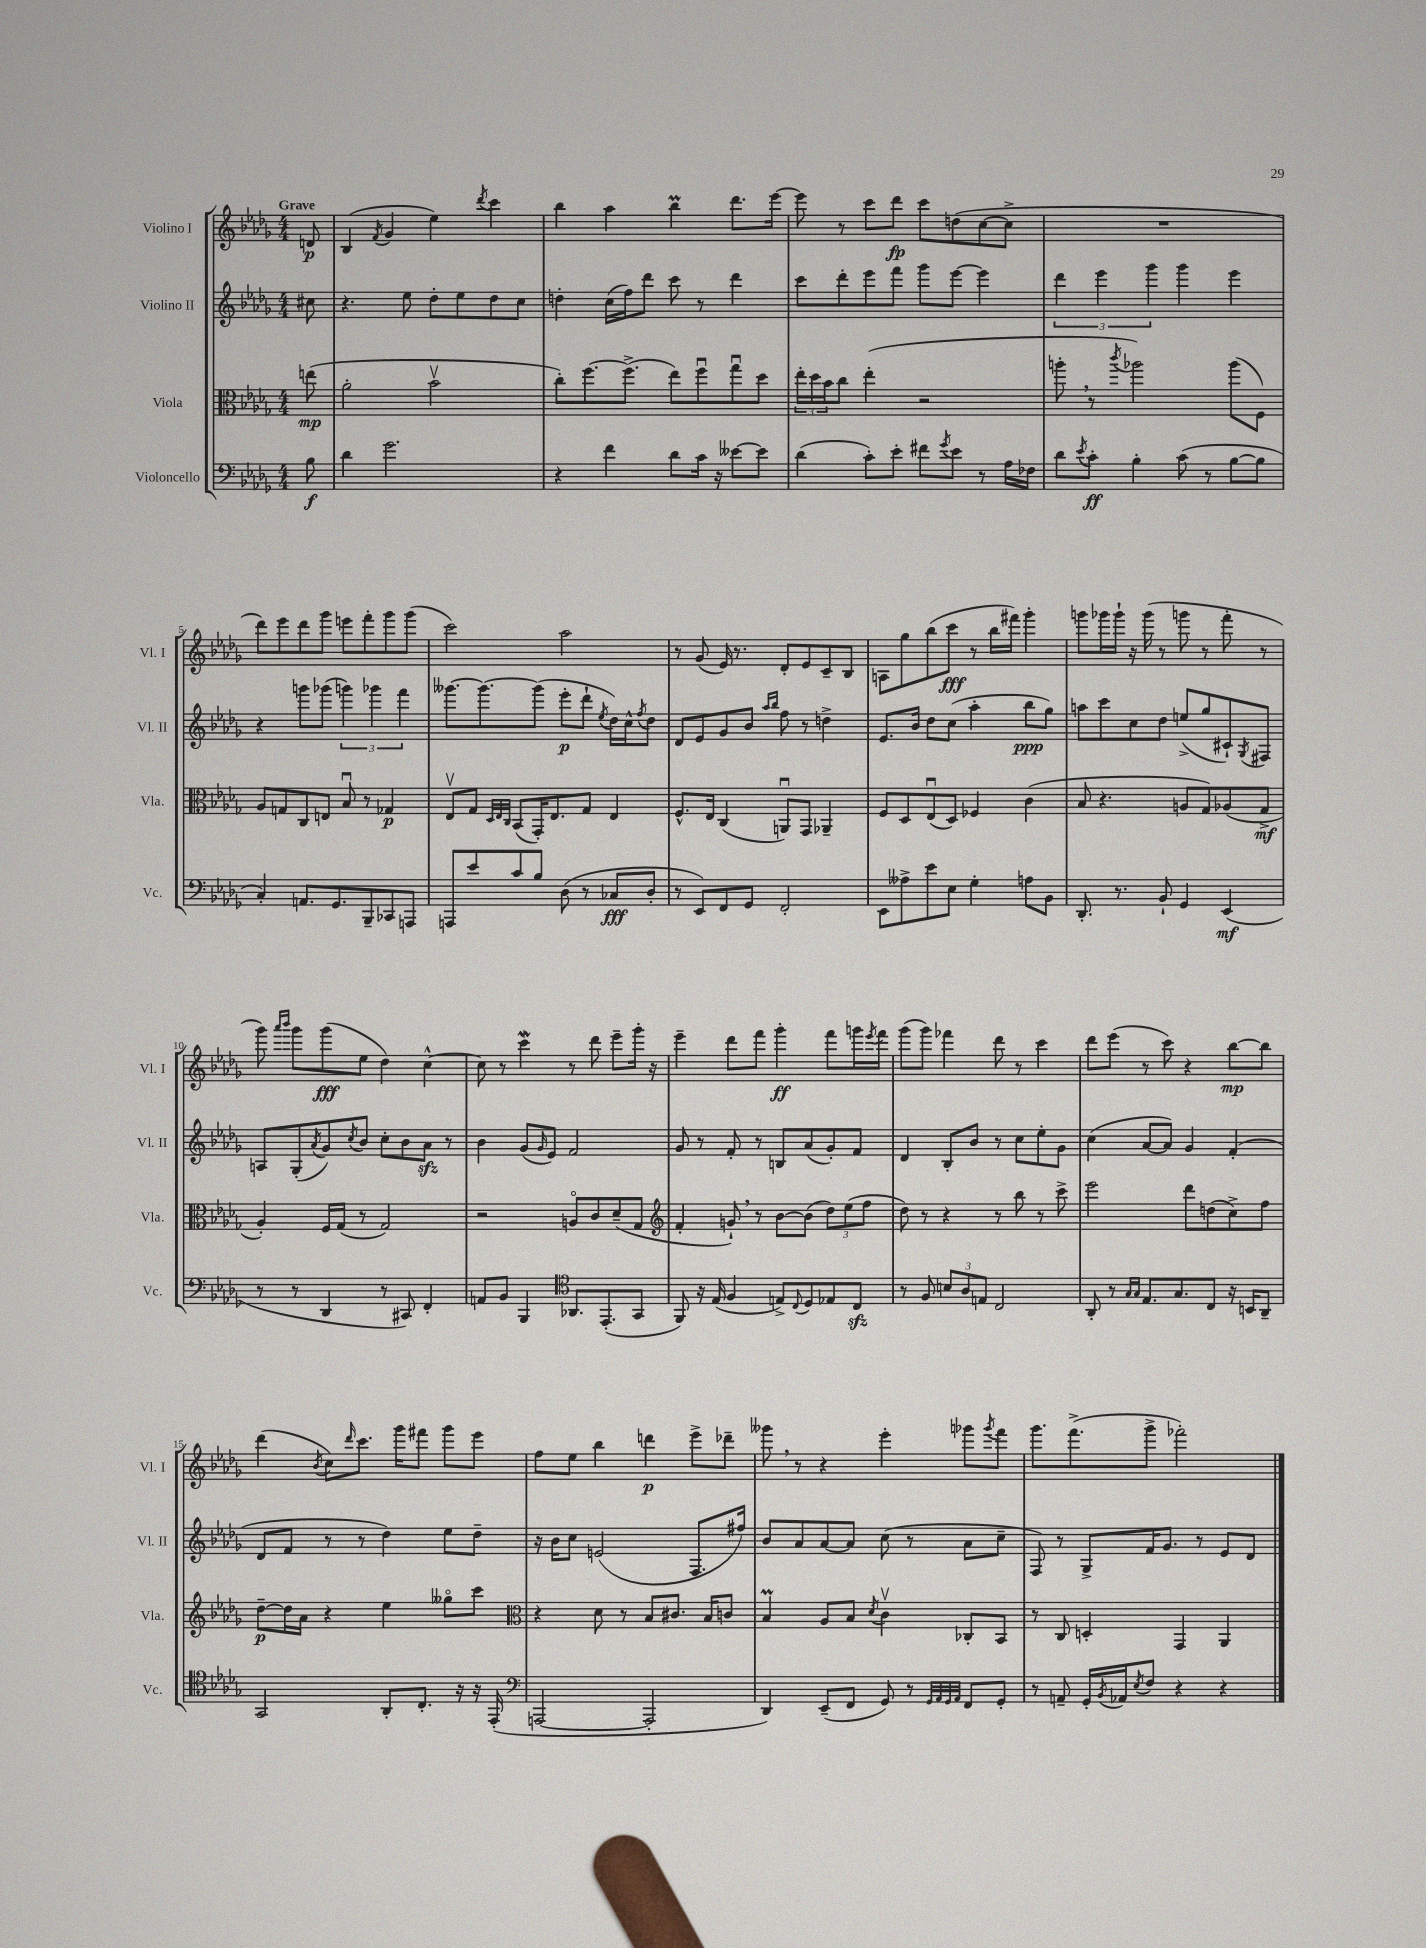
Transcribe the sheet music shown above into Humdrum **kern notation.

**kern	**kern	**kern	**kern
*staff4	*staff3	*staff2	*staff1
*clefF4	*clefC3	*clefG2	*clefG2
*k[b-e-a-d-g-]	*k[b-e-a-d-g-]	*k[b-e-a-d-g-]	*k[b-e-a-d-g-]
*M4/4	*M4/4	*M4/4	*M4/4
8B-\	(8ee\	8cc#\	8d/
=	=	=	=
4d-\	2a-'\	4.r	(4B-/
.	.	.	8qf/
2.g-\	.	.	4g-/
.	.	8ee-\	.
.	2b-v\	8dd-'\L	4ee-\)
.	.	8ee-\	.
.	.	.	8qddd-/
.	.	8dd-\	4ccc\
.	.	8cc\J	.
=	=	=	=
4r	8cc'\L)	4dd'\	4bb-\
.	[8.ff\	.	.
4f\	.	(16cc\LL	4aa-\
.	(8.ff^\]J	16ff\J)	.
.	.	8ddd-\J	.
8d-\L	8ee-\L)	8ccc\	4bb-\
16c\Jk	8ffu\	8r	.
16r	.	.	.
[8e--\L	8gg-u\	4ddd-\	8.ddd-\L
8e--\]J	8dd-\J	.	.
.	.	.	[16eee-\Jk
=	=	=	=
(4d-\	24ee-'\LL	8ccc\L	8eee-\]
.	24dd-\	.	.
.	24b-\J	.	.
.	8cc\J	8ddd-'\	8r
8c'\L)	(4ee-'\	8eee-\	8ccc\L
8e-'\J	.	8fff\J	8ddd-\J
8f#\L	2r	8ggg-\L	8ccc\L
8qg-/	.	.	.
8e-\J	.	[8eee-\J	(8dd\
8r	.	4eee-\]	[8cc\
16A-\LL	.	.	8cc^\]J
16F-\JJ	.	.	.
=	=	=	=
8d-\L	8aa'\	6ddd-\	1r
8qe-/	.	.	.
8c'\J	8r	.	.
.	.	6eee-\	.
.	8qccc/	.	.
4B-'\	2aa-\)	.	.
.	.	6ggg-\	.
(8c\	.	4ggg-\	.
8r	.	.	.
[8B-\L	(8aa-\L	4eee-\	.
8B-\]J	8F\J)	.	.
=	=	=	=
4C'/)	8A-/L	4r	8ddd-\L)
.	8G/	.	8eee-\
8.AA/L	8C/	8ggg\L	8ddd-\
.	8E/J	(8ggg-\J	8ggg-\J
8.GG-/	.	.	.
.	8B-u/	6ggg\)	8eee\L
8BBB-~/	8r	.	8fff'\
.	.	6ggg-\	.
8CC-/	4G-/	.	8ggg-\
.	.	6fff\	.
8AAA/J	.	.	(8ggg-\J
=	=	=	=
8AAA/L	8E-v/L	[8.ggg--\L	2ccc\)
8e-/	8G-/J	.	.
.	.	8.ggg--\_	.
.	32qqD-/LLL	.	.
.	32qqE-/	.	.
.	32qqC/JJJ	.	.
8c/	(8BB-/L	.	.
8B-/J	16GG-'/K)	(8ggg--\]J	.
.	8.E-/	.	.
(8D-\	.	8eee-'\L	2aa-\
8r	8G-/J	8ddd-`\J	.
.	.	8qee-/	.
8C-/L	4E-/	16dd-\LL)	.
.	.	16cc^^\J	.
.	.	8qff/	.
8D-'/J	.	8dd-\J	.
=	=	=	=
8r	8.F^^/L	8d-/L	8r
8EE-/L)	.	8e-/	(8g-/
.	16E-/Jk	.	.
8FF/	(4C/	8g-/	16e-/)
.	.	.	8.r
8GG-/J	.	8b-/J	.
.	.	16qqaa-/LL	.
.	.	16qqbb-/JJ	.
2FF'/	8AAu/L)	8ff\	8d-'/L
.	8GG-/J	8r	8e-/
.	4AA-~/	4dd^\	8c~/
.	.	.	8B-/J
=	=	=	=
8EE-\L	8F/L	8.e-/L	8A\L
8A--^\	8D-/	.	8gg-\
.	.	16b-/Jk	.
8e-\	(8E-u/	8dd-\L	(8bb-\
8E-\J	8D-/J)	(8cc\J	8ccc\J
4G-'\	4F-/	4aa-'\	8r
.	.	.	16bb-\LL
.	.	.	16fff#\JJ)
8A\L	(4c\	8bb-\L	4ggg-'\
8BB-\J	.	8gg-\J)	.
=	=	=	=
8.DD-'/	8B-/	8aa\L	8ggg\L
.	4.r	8ccc\	16ggg-\L
8.r	.	.	16ggg-`\JJ
.	.	8cc\	16r
.	.	.	(16ggg-\
8BB-`/	.	8dd-\J	8r
4GG-/	8A/L	(8ee^/L	8ggg\
.	8G-/)	8gg-/	8r
(4EE-/	(8A-/	8c#`/)	8fff'\
.	.	8qG-/	.
.	8G-^/J	8F#/J	8r
=	=	=	=
8r	4A-'/)	8A/L	8ggg-\)
.	.	.	16qqaaa-/LL
.	.	.	16qqbbb-/JJ
8r	.	(8G-'/	8ggg-\L
.	.	8qa-/	.
4DD-/	16F/LL	8g-/)	(8ggg-\
.	(16G-/JJ	.	.
.	.	8qcc/	.
.	8r	8b-/J	8ee-\J
8r	2G-/)	8cc'\L	4dd-\)
8CC#/)	.	8b-\	.
4FF'/	.	8a-\J	[4cc^^\
.	.	8r	.
=	=	=	=
8AA/L	2r	4b-\	8cc\]
8BB-/J	.	.	8r
4BBB-/	.	(8g-/L	4ccc\
.	.	16qqg-/	.
.	.	8e-/J)	.
*clefC4	*	*	*
8.AA-/L	8Ao/L	2f/	8r
.	8c/	.	8ddd-\
(8.EE-'/	.	.	.
.	(8d-~/	.	8eee-~\L
8GG-/J	8G-/J	.	16ggg-'\Jk
.	.	.	16r
=	=	=	=
*	*clefG2	*	*
8FF/)	4f'/	8g-/	4eee-~\
16r	.	8r	.
(16E-/	.	.	.
4F/	8g`/)	8f'/	8ddd-\L
.	8r	8r	8fff\J
8E^/L)	[8b-\L	8B/L	4ggg-'\
8qqC/	.	.	.
8D-/	(8b-\]J	(8a-/	.
8E-/	12dd-\L)	8g-'/)	8fff\L
.	(12ee-\	.	.
8C/J	.	8f/J	16ggg\L
.	12ff\J	.	.
.	.	.	8qeee-/
.	.	.	16fff\JJ
=	=	=	=
8r	8dd-\)	4d-/	(8ggg-\L
8F/	8r	.	8ggg-\J)
12B/L	4r	8B-'/L	4fff-\
12A-/	.	.	.
.	.	8b-/J	.
12E/J	.	.	.
2C/	8r	8r	8ddd-\
.	8bb-\	8cc\L	8r
.	8r	8ee-'\	4ccc\
.	8ccc^\	8g-\J	.
=	=	=	=
8AA-'/	2eee-\	(4cc\	8ddd-\L
8r	.	.	(8eee-\J
16qqG-/LL	.	.	.
16qqG-/JJ	.	.	.
8.E-/L	.	[8a-/L	8r
.	.	8a-/]J)	8ccc\)
8.G-/	.	.	.
.	8ddd-\L	4g-/	4r
8C/J	(8dd\	.	.
16r	8cc^\)	(4f'/	[8bb-\L
16BB/LK	.	.	.
8AA-~/J	8ff\J	.	8bb-\]J
=	=	=	=
2GG-/	[8dd-~\L	8d-/L	(4ddd-\
.	16dd-\]L	8f/J	.
.	16a-\JJ	.	.
.	.	.	8qb-/
.	4r	8r	8cc\L)
.	.	.	16qqddd-/
.	.	8r	8.ccc\J
8AA-'/L	4ee-\	4dd-\)	.
.	.	.	16ggg-\LK
8.C'/J	.	.	8fff#\J
.	8gg--o\L	8ee-\L	8ggg-\L
16r	.	.	.
16r	8ccc\J	8dd-~\J	8eee-\J
(16EE-'/	.	.	.
=	=	=	=
*clefF4	*clefC3	*	*
[2AAA/	4r	16r	8ff\L
.	.	16b-\LK	.
.	.	8cc\J	8ee-\J
.	8d-\	(2e/	4bb-\
.	8r	.	.
2AAA'/]	8B-/L	.	4ddd\
.	8.c#/J	.	.
.	.	8.F/L	8eee-^\L
.	16B-/LK	.	.
.	8c/J	.	8ddd-~\J
.	.	16ff#/Jk)	.
=	=	=	=
4DD-/)	4B-/	8b-/L	8ggg--\
.	.	8a-/	8r
(8EE-~/L	8A-/L	[8a-/	4r
8FF/J	8B-/J	8a-/]J	.
.	8qd-/	.	.
8GG-/)	4cv\	(8cc\	4eee-'\
8r	.	8r	.
32qqGG-/LLL	.	.	.
32qqAA-/	.	.	.
32qqGG-/	.	.	.
32qqAA-/JJJ	.	.	.
8FF/L	8C-'/L	8a-\L	8ggg-\L
.	.	.	8qggg-/
8GG-'/J	8BB-/J	8cc~\J	8fff\J
=	=	=	=
8r	8r	8F/)	8.ggg-\L
8AA~/	8C/	8r	.
.	.	.	(8.fff^\
16GG-'/LL	4D'/	8G-^/L	.
8qBB-/	.	.	.
16AA-/J	.	.	.
8qE-/	.	.	.
8F/J	.	16f/K	8ggg-^\J
.	.	8.g-/J	.
4r	4GG-/	.	2fff-'\)
.	.	8r	.
4r	4AA-/	8e-/L	.
.	.	8d-/J	.
==	==	==	==
*-	*-	*-	*-
